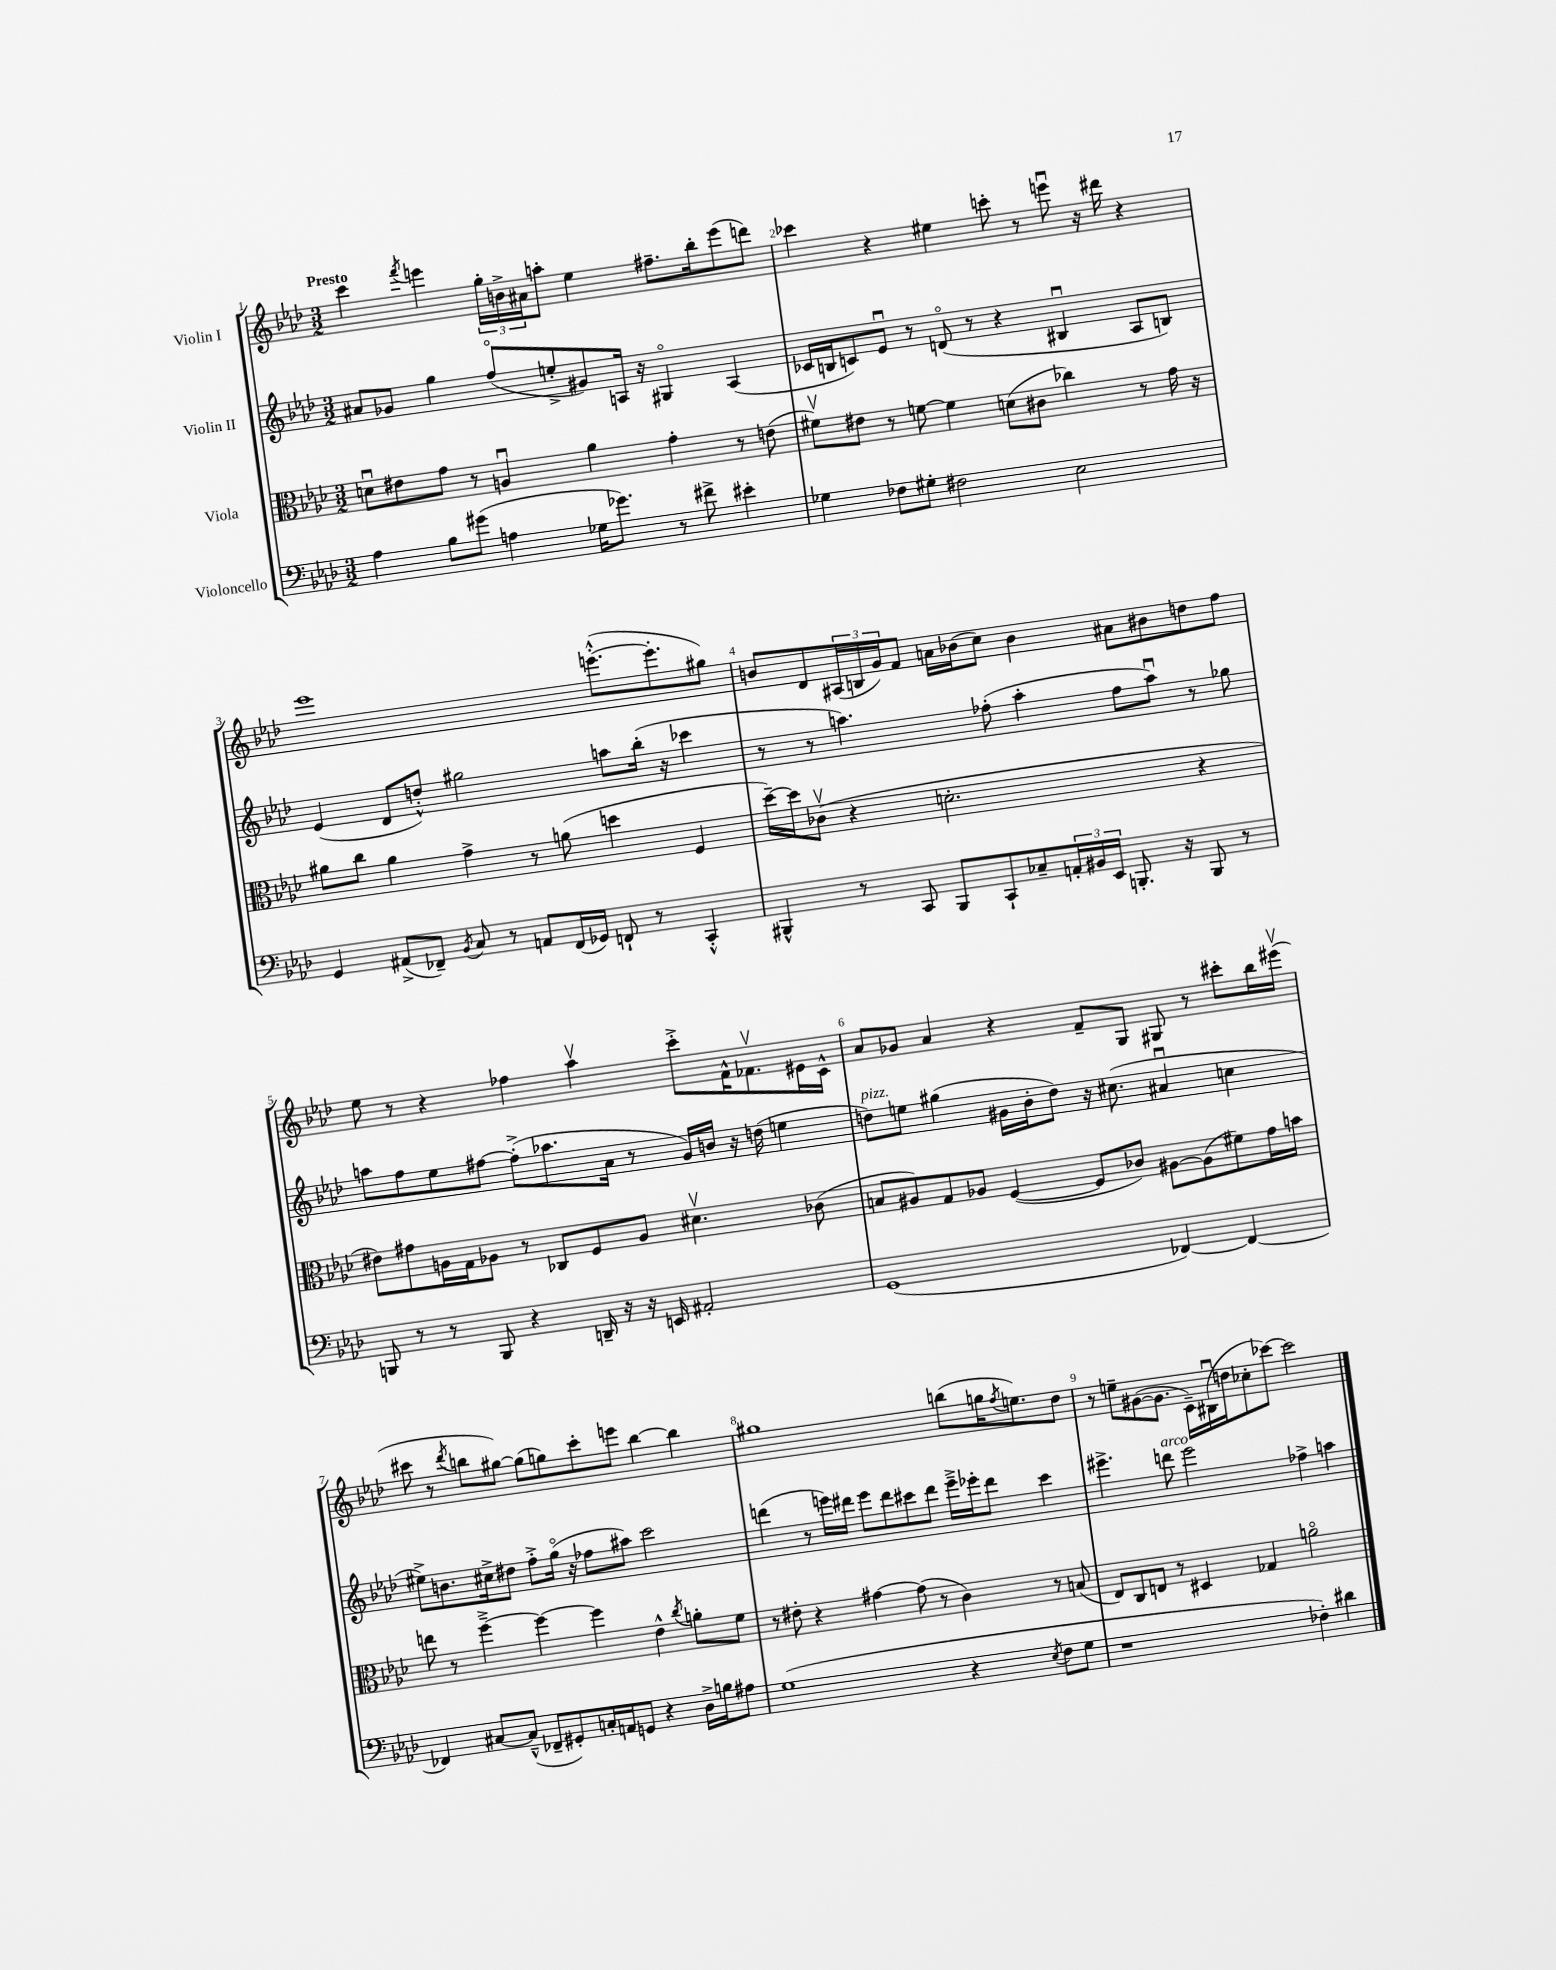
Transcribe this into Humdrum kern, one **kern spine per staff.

**kern	**kern	**kern	**kern
*part4	*part3	*part2	*part1
*staff4	*staff3	*staff2	*staff1
*I"Violoncello	*I"Viola	*I"Violin II	*I"Violin I
*clefF4	*clefC3	*clefG2	*clefG2
*k[b-e-a-d-]	*k[b-e-a-d-]	*k[b-e-a-d-]	*k[b-e-a-d-]
*M3/2	*M3/2	*M3/2	*M3/2
=1	=1	=1	=1
!	!	!	!LO:TX:a:B:t=Presto
4A-\	8dnu\L	8a#X/L	4ccc\
.	8e#X\	8g-X/J	.
.	.	.	8qfff/
8B-\L	8g\J	4gg\	4eeen\
(8g#X\J	8r	.	.
4An\	4Anu/	(8ff/L	24gg'\LL
.	.	.	24bn^\
.	.	.	24a#X\J
.	.	8een'^/	8aan'\J
16G-X\KL	4a-\	8g#X/)	4ee-\
8.g-X\J)	.	.	.
.	.	16An/Jk	.
.	.	16r	.
8r	4g'\	4G#X/	8.ff#X~\L
8f#X^\	.	.	.
.	.	.	16bb-'\k
4e#X'\	8r	(4A/	(8eee\
.	(8en\	.	8dddn\J)
=2	=2	=2	=2
4G-X\	8f#Xv\L)	16c-X/LL	4ccc-X\
.	.	16Bn/J	.
.	8e#X\J	8cn/)	.
8F-X\L	8r	8e-u/J	4r
8G#X'\J	[8fn\	8r	.
2F#X\	4f\]	(8dn/	4ee#X\
.	.	8r	.
.	(8dn\L	4r	8cccn'\
.	8c#X\J	.	8r
2E-\	4cc-X\)	4B#Xu/	8eeenu\
.	.	.	16r
.	.	.	16ddd#X\
.	8r	8A-/L	4r
.	16g\	8Bn/J)	.
.	16r	.	.
!!LO:LB:g=z
=3	=3	=3	=3
4GG/	8a#X\L	(4e-/	1eee-
.	8cc\J	.	.
(8AA#X^/L	4a#\	8d-/L	.
8FF-X~/J)	.	8ddn'^^/J)	.
8qBB-/	.	.	.
8C/	4g^\	2gg#X\	.
8r	.	.	.
8AAn/L	8r	.	.
(16FF-/L	(8an\	.	.
16GG-X/JJ)	.	.	.
8FFn`/	4ddn\	8aan\L	([8.eeen'^^\L
8r	.	(16bb-'\Jk	.
.	.	16r	8.eee'\]
4CC'^^/	4F/	4ccc-X\	.
.	.	.	8gg#X\J)
=4	=4	=4	=4
4BBB#X^^/	[16dd-~\LL)	8r	8bn/L
.	16dd-\J]	.	.
.	(8c-Xv\J	8r	8d-/
8r	4r	4.aan\)	(24A#X/L
.	.	.	24Bn/
.	.	.	24g/J)
8CC/	.	.	8f/J
8BBB#/L	2.dn'\	.	16an\LL
.	.	.	(16b-X\J
8CC`/	.	(8ff-X'\	8cc\J)
8C-X~/	.	4aa'\	4b-\
24AAn'/L	.	.	.
24BB#X/	.	.	.
24EE-/JJ	.	.	.
8.BBBn'/	.	8ff-\L	8a#X\L
.	.	8aau\J)	8b#X\
16r	.	.	.
8BBB/	4r	8r	8ddn\
8r	.	8gg-X\	8ff\J
!!LO:LB:g=z
=5	=5	=5	=5
8BBBn/	8e#X\L)	8aan\L	8ee-\
8r	8g#X\	8ff\	8r
8r	16An\L	8ee-\	4r
.	16G\J	.	.
8BBB/	8A-X\J	[8ff#X\J	.
4r	8r	(8ff#'^\L]	4ff-X\
.	8C-X/L	8.aa-X\	.
16DDn~/	8F/	.	4aa-v\
16r	.	16a-\Jk	.
16r	8A-/J	8r	.
16EEn/	.	.	.
2AA#X'/	4.d#Xv\	16g/LL)	8ccc'^\L
.	.	16bn/JJ	.
.	.	16r	16f^^\K
.	.	(16ddn\	8.f-Xv\
.	.	4een\	.
.	(8c-X\	.	16e#X\L
.	.	.	16c^^\JJ
=6	=6	=6	=6
!	!	!LO:TX:a:i:t=pizz.	!
(1GG	8Bn/L	8ddn\L)	8a-/L
.	8A#X/)	8een\J	8g-X/J
.	8G/	(4gg#X\	4a-/
.	8A-X/J	.	.
.	([4F/	16g#X\LL	4r
.	.	16b-'\J	.
.	.	8dd\J)	.
.	8F/L]	16r	8f~/L
.	.	(8.cc#X\	.
.	8c-X/J)	.	8G/J
[4FF-X/)	[8A#X\L	4a#Xu/	8G#X/
.	(8A#\]	.	8r
4FF-/_	8f#X\)	4ccn\	8ccc#X'\L
.	16g\L	.	16bb-\L
.	16bn\JJ	.	(16eee#Xv\JJ
!!LO:LB:g=z
=7	=7	=7	=7
4FF-X/]	8een\	8ee#X^\L)	8ccc#X\
.	8r	8.bn\	8r
.	.	.	8qddd-/
[8C#X/L	[4ff~^\	.	8bbn\L
.	.	16cc#X^\k	.
(8C#~^^/J]	.	8dd#X\J	[8gg#X\J)
8FF-X~/L	4ff\_	8ff'^\L	(8gg#\L]
8GG#X'/)	.	(16gg\Jk	8ggn\)
.	.	16r	.
16Cn'/L	4ff\]	8ff-X\L	8ccc#'\
16AAn/J	.	.	.
8GGn/J	.	8aa#X\J)	8eeen\J
4r	4e-^^\	2ccc\	[4bb\
.	8qcc/	.	.
16D-^\LL	8an'\L	.	4bb\]
16Bn\J	.	.	.
8A#X\J	8f\J	.	.
=8	=8	=8	=8
(1G	8r	(4dddn\	1gg#X
.	8e#X'\	.	.
.	4r	8r	.
.	.	16eeen\LL)	.
.	.	16ddd#X\JJ	.
.	[4g#X\	8eee\L	.
.	.	8ddd#\	.
.	(8g#\]	8ccc#X\	.
.	8r	8ddd#\J	.
4r	4c\)	16eee~^\LL	(8bbn\L
.	.	16eee-X'\J	.
.	.	8ddd#\J	16ggn\K
.	.	.	8qff/
.	.	.	8.een\)
8qE-/	.	.	.
8F\L	8r	4ccc#\	.
8G\J	(8Bn/	.	8dd-\J
=9	=9	=9	=9
1r	8E-/L)	4.eee#X^\	8r
.	8C/	.	8een~\L
.	8En/J	.	([8g#X\
!	!	!LO:TX:a:i:t=arco	!
.	8r	8dddn\	8.g#\J]
.	4D#X/	2eee#\	.
.	.	.	16c~\LL)
.	.	.	(16B#Xu\
.	.	.	16ddn\J
.	4G-X/	.	8cc-X'\
.	.	.	[8ccc-X\J)
4F-X'\)	2an\	4ff-X^\	2ccc-\]
4d#X\	.	4aan\	.
==	==	==	==
*-	*-	*-	*-
